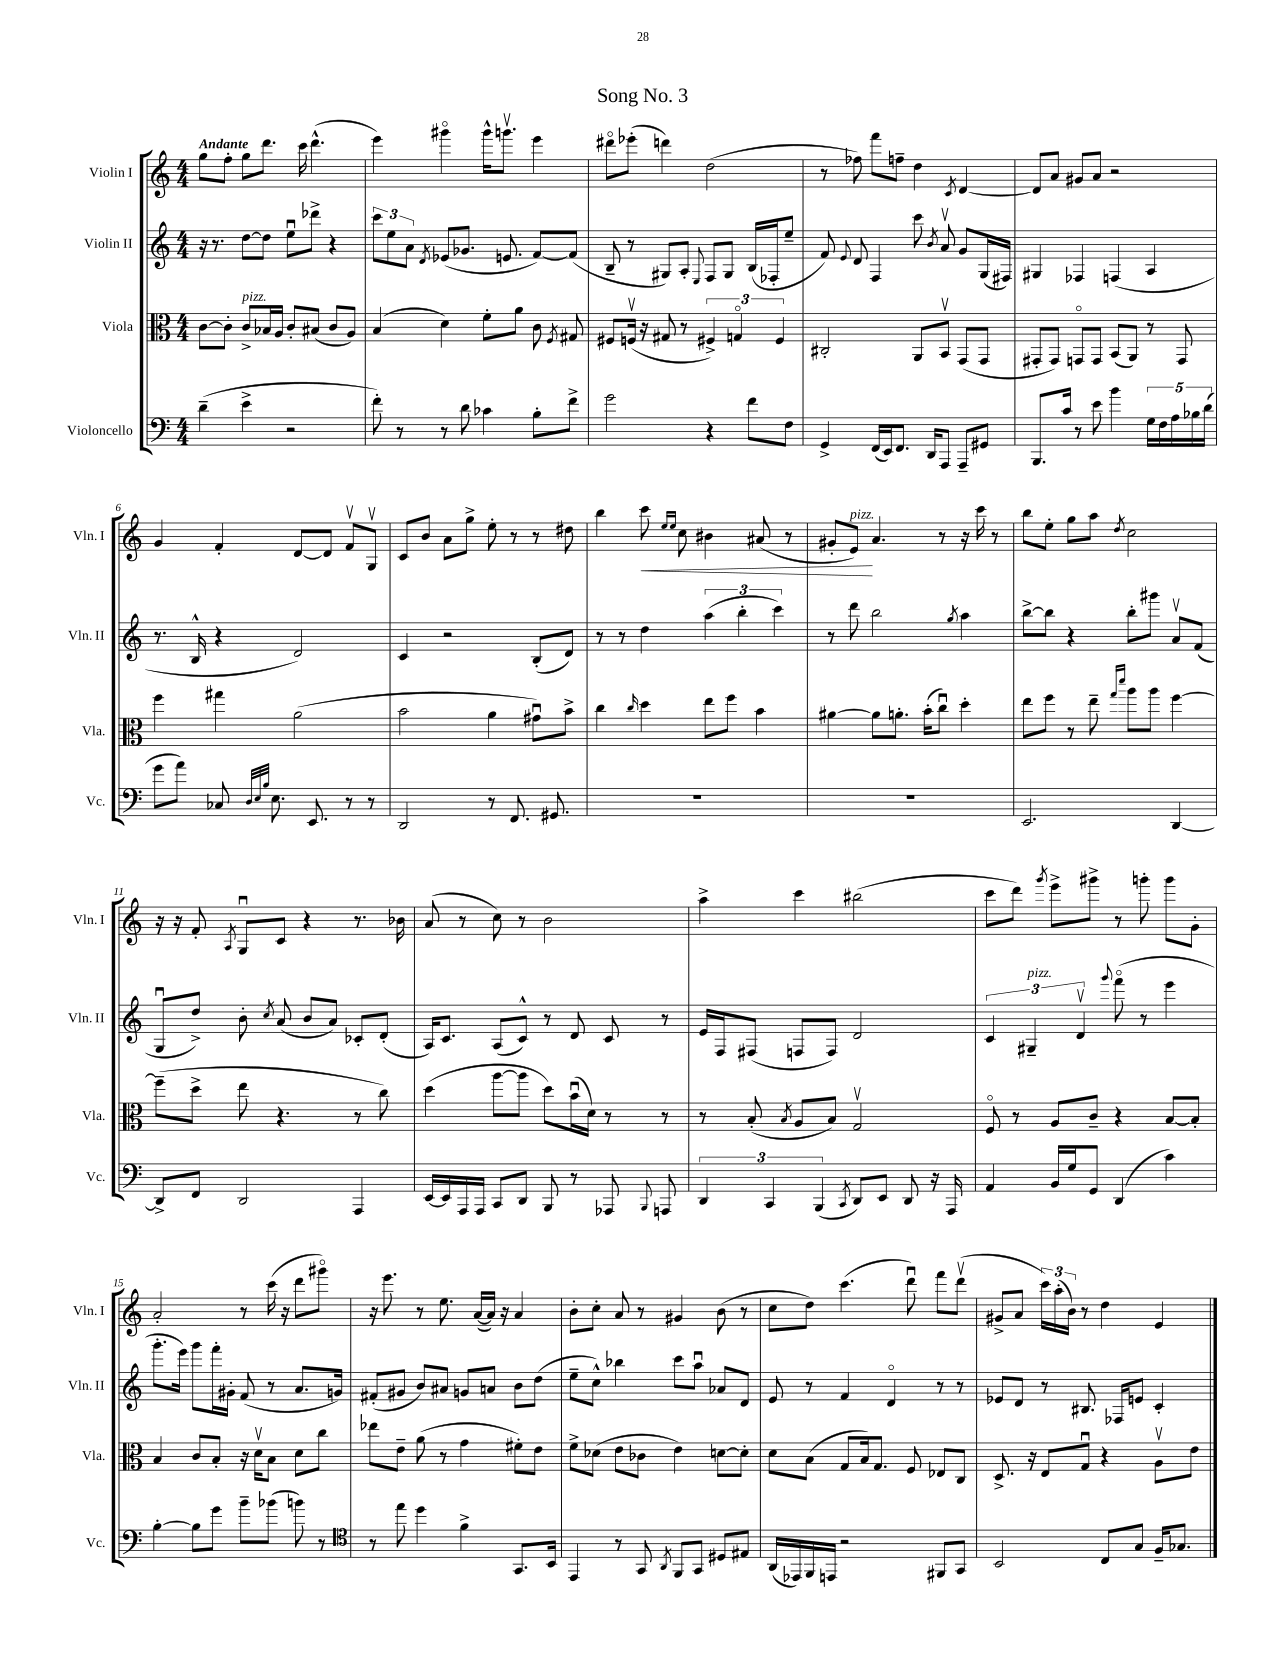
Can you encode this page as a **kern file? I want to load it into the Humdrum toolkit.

**kern	**kern	**kern	**kern
*staff4	*staff3	*staff2	*staff1
*clefF4	*clefC3	*clefG2	*clefG2
*k[]	*k[]	*k[]	*k[]
*M4/4	*M4/4	*M4/4	*M4/4
(4d~	[8c	16r	8gg
.	.	8.r	.
.	8c']	.	8ff'
4e^	8c^	[8dd	8gg
.	16B-	8dd]	8.ddd
.	16A	.	.
2r	8c'	8eeu	.
.	.	.	16ccc
.	(8B#	8ddd-^	(4.ddd^^
.	8c	4r	.
.	8A)	.	.
=	=	=	=
8f')	(4B	12ccc	4eee)
.	.	12ee	.
8r	.	.	.
.	.	12a	.
.	.	8qd	.
8r	4d)	(8e-	4ggg#o
8d	.	8.g-	.
4c-	8f'	.	16ggg#^^
.	.	8.e	8.gggv
.	8a	.	.
8B'	8c	[8f)	4eee
.	8qF	.	.
8f^	8G#	(8f]	.
=	=	=	=
2g	8F#	8B~	8ddd#o
.	(16Fv	8r	(8eee-'
.	16r	.	.
.	8G#	8G#)	4ddd)
.	8r	8A'	.
.	.	8qqE	.
4r	6F#^)	8F	(2dd
.	.	8G#	.
.	6Go	.	.
8f	.	(16B	.
.	.	16F-'	.
.	6F#	.	.
8F	.	8ee~	.
=	=	=	=
4GG^	2C#'	8f)	8r
.	.	8qqe	.
.	.	8d	8ff-)
(16FF	.	4F	8fff
16EE)	.	.	.
8.FF	.	.	8ff~
.	8AA	8ccc	4dd
16DD	.	.	.
.	.	8qb	.
8AAA	8BBv	8av	.
.	.	.	8qc
8AAA~	(8GG	8g	[4d
8GG#	8GG	(16G	.
.	.	16F#)	.
=	=	=	=
8.BBB	8GG#'	4G#	8d]
.	8GG#)	.	8a
16c	.	.	.
8r	8GGo	4F-	8g#
8e	8GG	.	8a
4b	(8BB	(4F	2r
.	8AA)	.	.
20G	8r	4A	.
20F	.	.	.
20A	.	.	.
.	8GG	.	.
20B-	.	.	.
(20d	.	.	.
=	=	=	=
8g	4ff	8.r	4g
8a)	.	.	.
.	.	16B^^	.
8C-	4gg#	4r	4f'
32qqD	.	.	.
32qqE	.	.	.
32qqB	.	.	.
8.E	.	.	.
.	(2a	2d)	[8d
8.EE	.	.	.
.	.	.	8d]
8r	.	.	8fv
8r	.	.	8Gv
=	=	=	=
2DD	2b	4c	8c
.	.	.	8b
.	.	2r	8a
.	.	.	8gg^
8r	4a	.	8ee'
8.FF	.	.	8r
.	8g#u)	(8B'	8r
8.GG#	.	.	.
.	8b^	8d)	8dd#
=	=	=	=
1r	4cc	8r	4bb
.	.	8r	.
.	16qqcc	.	.
.	4dd	4dd	8ccc
.	.	.	16qqee
.	.	.	16qqee
.	.	.	8cc
.	8ee	(6aa	4b#
.	8ff	.	.
.	.	6bb'	.
.	4b	.	(8a#
.	.	6ccc)	.
.	.	.	8r
=	=	=	=
1r	[4a#	8r	8g#'
.	.	8ddd	8e)
.	8a#]	2bb	4.a
.	8.a'	.	.
.	(16b'	.	.
.	8ccu)	.	8r
.	.	8qgg	.
.	4dd'	4aa	16r
.	.	.	16ccc
.	.	.	8r
=	=	=	=
2.EE	8ee	[8bb^	8bb
.	8ff	8bb]	8ee'
.	8r	4r	8gg
.	8ee~	.	8aa
.	16qqgg	.	.
.	16qqddd	.	8qdd
.	8aa	8bb'	2cc
.	8aa	8ggg#	.
[4DD	[4ff	8av	.
.	.	(8f	.
=	=	=	=
8DD^]	(8ff~]	8Gu	16r
.	.	.	16r
8FF	8dd^	8dd^)	8f'
.	.	.	8qA
2DD	8ee	8b'	8Gu
.	.	8qcc	.
.	4.r	(8a	8c
.	.	8b	4r
.	.	8a)	.
4AAA	8r	8c-'	8.r
.	8cc)	(8d'	.
.	.	.	16b-
=	=	=	=
[16EE	(4dd	16A)	(8a
16EE]	.	8.c	.
16AAA	.	.	8r
16AAA	.	.	.
8CC	[8aa	(8A	8cc)
8DD	8aa]	8c^^)	8r
8BBB	8dd)	8r	2b
8r	(16bu	8d	.
.	16d)	.	.
8AAA-	8r	8c	.
8qqBBB	.	.	.
8AAA	8r	8r	.
=	=	=	=
6DD	8r	16e	4aa^
.	.	16F	.
.	(8B'	(8F#	.
6CC	.	.	.
.	8qB	.	.
.	8A	8F	4ccc
(6BBB	.	.	.
.	8B)	8F)	.
8qCC	.	.	.
8DD)	2Gv	2d	(2bb#
8EE	.	.	.
8DD	.	.	.
16r	.	.	.
16AAA	.	.	.
=	=	=	=
4AA	8Fo	6c	8ccc
.	8r	.	8ddd)
.	.	6G#~	.
.	.	.	8qggg
16BB	8A	.	8eee^
16G	.	.	.
.	.	6dv	.
8GG	8c~	.	8ggg#^
.	.	8qqggg	.
(4DD	4r	(8fffo	8r
.	.	8r	8ggg'
4c)	[8B	4eee	8ggg
.	8B']	.	8g'
=	=	=	=
[4B'	4B	8.ggg'	2a'
.	.	16eee)	.
8B]	8c	8ggg	.
8g	8B'	16fff'	.
.	.	16g#'	.
8b~	16r	(8f	8r
.	16dv	.	.
(8b-	8B	8r	(16ccc
.	.	.	16r
8b)	8d	8.a	8ddd
8r	8cc	.	8ggg#o)
.	.	16g)	.
=	=	=	=
*clefC4	*	*	*
8r	8ee-	(8f#'	16r
.	.	.	8.eee
8ee	8e~	8g#	.
4dd	(8a	8b)	8r
.	8r	8a#	8.ee
4f^	4g	8g	.
.	.	.	([16a
.	.	8a	16a])
.	.	.	16r
8.GG	8f#')	8b	4a
.	8e	(8dd	.
16BB	.	.	.
=	=	=	=
4EE	8f^	8ee~	8b'
.	(8d-	8cc^^)	8cc'
8r	8e	4bb-	8a
8GG	8c-	.	8r
8qAA	.	.	.
8FF	4e)	8ccc	4g#
8GG	.	8aau	.
8D#	[8d	8a-	(8b
8E#	8d']	8d	8r
=	=	=	=
(16AA	8d	8e	8cc
16EE-)	.	.	.
16FF	(8B	8r	8dd)
16EE	.	.	.
2r	8G	4f	(4.ccc
.	16B)	.	.
.	8.G	.	.
.	.	4do	.
.	8F	.	8dddu)
8FF#	8E-	8r	8fff
8GG	8C	8r	(8dddv
=	=	=	=
2BB	8.D^	8e-	8g#^
.	.	8d	8a
.	16r	.	.
.	8E	8r	24ccc)
.	.	.	(24aa'
.	.	.	24b)
.	8Gu	8.B#	8r
8C	4r	.	4dd
.	.	16F-	.
8G	.	8e	.
16F~	8Av	4c'	4e
8.G-	.	.	.
.	8e	.	.
==	==	==	==
*-	*-	*-	*-
